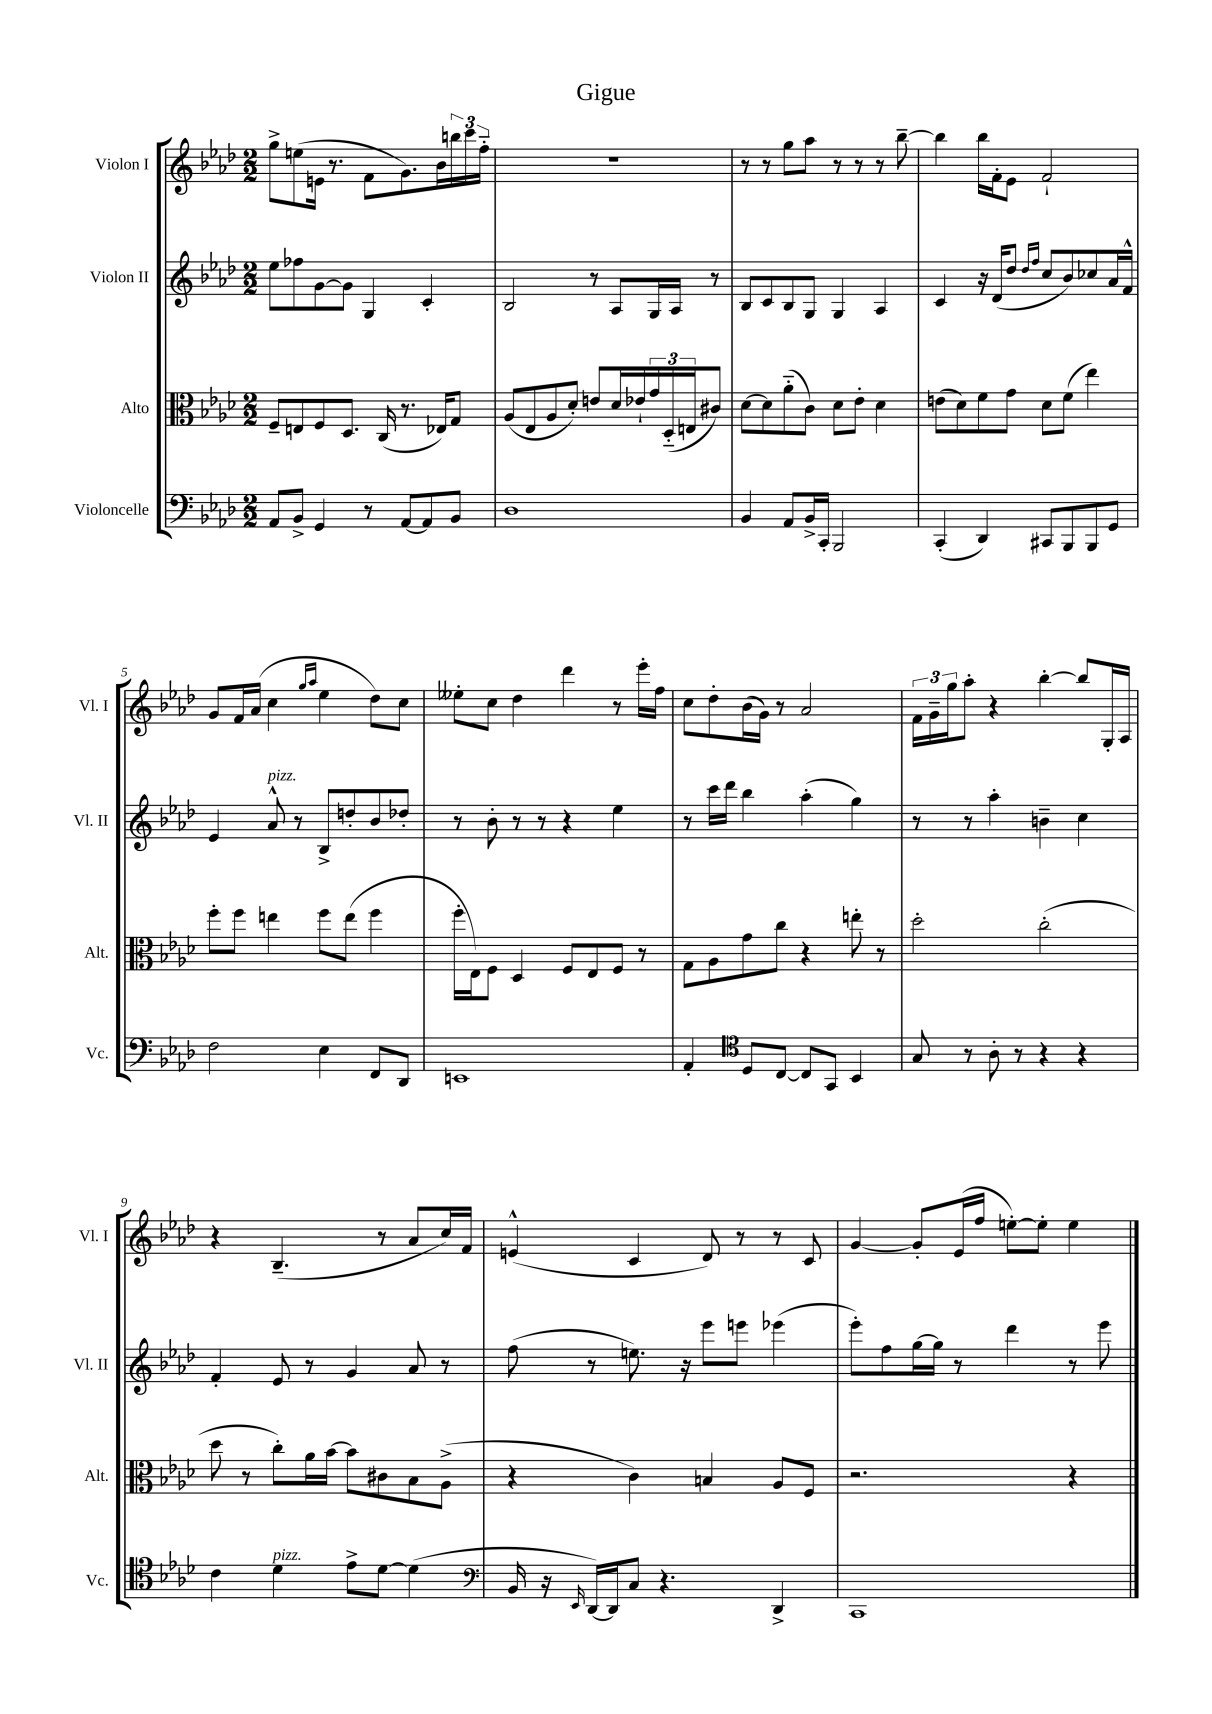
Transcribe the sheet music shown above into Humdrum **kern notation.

**kern	**kern	**kern	**kern
*part4	*part3	*part2	*part1
*staff4	*staff3	*staff2	*staff1
*I"Violoncelle	*I"Alto	*I"Violon II	*I"Violon I
*I'Vc.	*I'Alt.	*I'Vl. II	*I'Vl. I
*clefF4	*clefC3	*clefG2	*clefG2
*k[b-e-a-d-]	*k[b-e-a-d-]	*k[b-e-a-d-]	*k[b-e-a-d-]
*M2/2	*M2/2	*M2/2	*M2/2
=1	=1	=1	=1
8AA-/L	8F~/L	8ee-\L	8gg^\L
8BB-^/J	8En/	8ff-X\	(8een\
4GG/	8F/	[8g\	16en\Jk
.	.	.	8.r
.	8.D-/J	8g\J]	.
8r	.	4G/	8f\L
.	(16C/	.	.
[8AA-/L	8.r	.	8.g\)
8AA-/]	.	4c'/	.
.	16E-X/KL)	.	16b-\L
8BB-/J	8G/J	.	24bbn\
.	.	.	24ccc\
.	.	.	24ff\JJ
=2	=2	=2	=2
1D-	(8A-/L	2B-/	1r
.	8E-/	.	.
.	8A-/	.	.
.	8d-'/J)	.	.
.	8en/L	8r	.
.	16d-/L	8A-/L	.
.	16e-X`/	.	.
.	24g/	16G/L	.
.	(24D-/	.	.
.	.	16A-/JJ	.
.	24En/J	.	.
.	8c#X/J)	8r	.
=3	=3	=3	=3
4BB-/	[8d-\L	8B-/L	8r
.	8d-\]	8c/	8r
8AA-/L	(8a-\	8B-/	8gg\L
16BB-^/L	8c\J)	8G/J	8aa-\J
16CC'/JJ	.	.	.
2BBB-/	8d-\L	4G/	8r
.	8e-'\J	.	8r
.	4d-\	4A-/	8r
.	.	.	[8bb-~\
=4	=4	=4	=4
(4CC'/	(8en\L	4c/	4bb-\]
.	8d-\)	.	.
4DD-/)	8f\	16r	16bb-\LL
.	.	(16d-/KL	16f'\J
.	8g\J	8dd-/J	8e-\J
.	.	16qqdd-/LL	.
.	.	16qqff/JJ	.
8CC#X/L	8d-\L	8cc/L	2f`/
8BBB-/	(8f\J	8b-/)	.
8BBB-/	4ee-\)	8cc-X/	.
8GG/J	.	16a-/L	.
.	.	16f^^/JJ	.
!!LO:LB:g=z
=5	=5	=5	=5
2F\	8ff'\L	4e-/	8g/L
.	8ff\J	.	16f/L
.	.	.	(16a-/JJ
!	!	!LO:TX:a:i:t=pizz.	!
.	4een\	8a-^^/	4cc\
.	.	8r	.
.	.	.	16qqgg/LL
.	.	.	16qqaa-/JJ
4E-\	8ff\L	8B-^/L	4ee-\
.	(8ee\J	8ddn'/	.
8FF/L	4ff\	8b-/	8dd-\L)
8DD-/J	.	8dd-X'/J	8cc\J
=6	=6	=6	=6
1EEn	16ff'\LL	8r	8ee--X'\L
.	16E-\J)	.	.
.	8F\J	8b-'\	8cc\J
.	4D-/	8r	4dd-\
.	.	8r	.
.	8F/L	4r	4ddd-\
.	8E-/	.	.
.	8F/J	4ee-\	8r
.	8r	.	16eee-'\LL
.	.	.	16ff\JJ
=7	=7	=7	=7
4AA-'/	8G\L	8r	8cc\L
.	8A-\	16ccc\LL	8dd-'\
.	.	16ddd-\JJ	.
*clefC4	*	*	*
8D-/L	8g\	4bb-\	(16b-\L
.	.	.	16g\JJ)
[8C/J	8cc\J	.	8r
8C/L]	4r	(4aa-'\	2a-/
8GG/J	.	.	.
4BB-/	8een'\	4gg\)	.
.	8r	.	.
=8	=8	=8	=8
8G/	2dd-'\	8r	24f\LL
.	.	.	24g~\
.	.	.	24gg\J
8r	.	8r	8aa-'\J
8A-'\	.	4aa-'\	4r
8r	.	.	.
4r	(2cc'\	4bn~\	[4bb-'\
4r	.	4cc\	8bb-/L]
.	.	.	16G'/L
.	.	.	16A-/JJ
!!LO:LB:g=z
=9	=9	=9	=9
4c\	8dd-\	4f'/	4r
.	8r	.	.
!LO:TX:a:i:t=pizz.	!	!	!
4d-\	8cc'\L)	8e-/	(4.B-~/
.	16a-\L	8r	.
.	[16b-\JJ	.	.
8e-^\L	8b-\L]	4g/	.
[8d-\J	8c#X\	.	8r
(4d-\]	8B-\	8a-/	8a-/L
.	(8A-^\J	8r	16cc/L)
.	.	.	16f/JJ
=10	=10	=10	=10
*clefF4	*	*	*
16BB-/	4r	(8ff\	(4en^^/
16r	.	.	.
16qqEE-/	.	.	.
[16DD-/LL)	.	8r	.
16DD-/J]	.	.	.
8C/J	4c\)	8.een\)	4c/
4.r	.	.	.
.	.	16r	.
.	4Bn/	8eee-\L	8d-/)
.	.	8eeen\J	8r
4DD-^/	8A-/L	(4eee-X\	8r
.	8F/J	.	8c/
=11	=11	=11	=11
1CC	2.r	8eee-'\L)	[4g/
.	.	8ff\	.
.	.	[16gg\L	8g'/L]
.	.	16gg\JJ]	.
.	.	8r	(16e-/L
.	.	.	16ff/JJ
.	.	4ddd-\	[8een'\L)
.	.	.	8ee'\J]
.	4r	8r	4ee\
.	.	8eee-\	.
==	==	==	==
*-	*-	*-	*-
